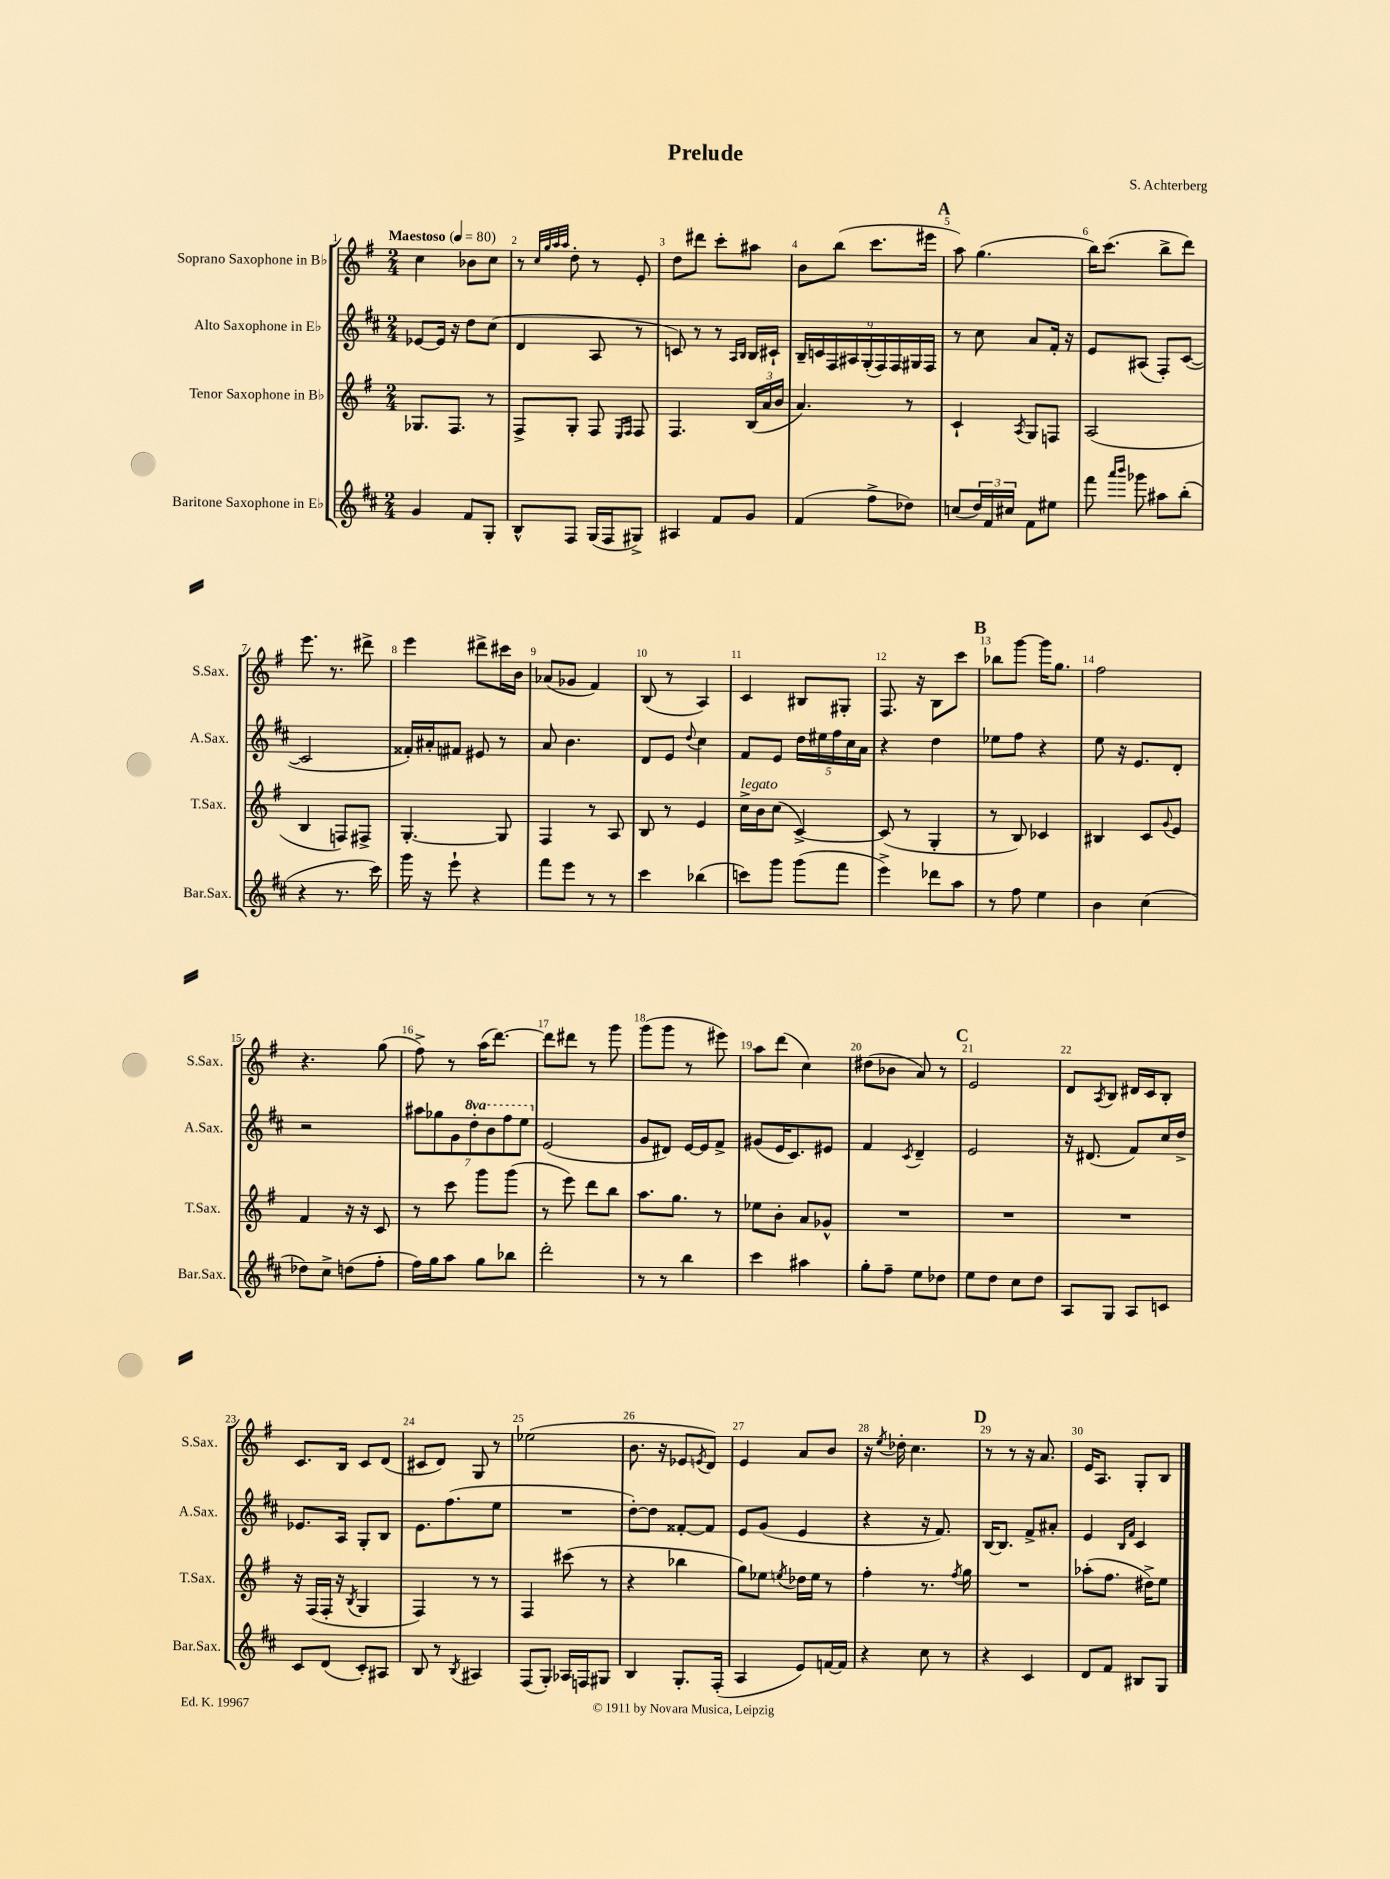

**kern	**kern	**kern	**kern
*staff4	*staff3	*staff2	*staff1
*clefG2	*clefG2	*clefG2	*clefG2
*k[f#c#]	*k[f#]	*k[f#c#]	*k[f#]
*M2/4	*M2/4	*M2/4	*M2/4
*MM80	*MM80	*MM80	*MM80
4g	8.G-	[8e-	4cc
.	.	16e-]	.
.	8.F#	16r	.
8f#	.	8dd	8b-
8G'	8r	(8cc#	8cc
=	=	=	=
8B^^	8F#^	4d	8r
.	.	.	32qqcc
.	.	.	32qqgg
.	.	.	32qqaa
.	.	.	32qqaa
8F#	8G'	.	8dd'
(16G	8F#	8A	8r
16F#	.	.	.
.	16qqE	.	.
.	16qqF#	.	.
8G#^)	8F#	8r	8e'
=	=	=	=
4A#	4.F#	8c)	8dd
.	.	8r	8ddd#
8f#	.	8r	8ccc'
.	.	16qqA	.
.	.	16qqB	.
8g	(24B	16B	8aa#
.	24a	.	.
.	.	16c#`	.
.	24b	.	.
=	=	=	=
(4f#	4.a)	18B~	8b
.	.	18c	.
.	.	18F#	.
.	.	.	(8bb
.	.	18A#	.
.	.	(18G'	.
8ff#^	.	.	8.ccc
.	.	18F#)	.
.	.	18F#	.
8dd-)	8r	.	.
.	.	18G#	.
.	.	.	16eee#
.	.	18F#	.
=	=	=	=
(8cc	4c`	8r	8aa)
24dd)	.	8cc#	(4.gg
24f#	.	.	.
24cc#	.	.	.
.	8qA	.	.
8f#	8G	8a	.
8ee#	8F	16f#'	.
.	.	16r	.
=	=	=	=
8fff#	(2A	8e	16bb)
.	.	.	(8.ccc
16qqaaa	.	.	.
16qqbbb	.	.	.
8ggg-	.	(8A#	.
8aa#	.	8F#')	8bb^
(8bb'	.	([8c#	8ddd)
=	=	=	=
4r	4B	2c#]	8.eee
.	.	.	8.r
8.r	8F)	.	.
.	8F#^	.	8ddd#^
16ccc#)	.	.	.
=	=	=	=
16ggg	[4.G'	16f##')	4eee
16r	.	16a#'	.
8eee`	.	8f#	.
4r	.	8e#	8ddd#^
.	8G]	8r	16ccc#
.	.	.	16b
=	=	=	=
8fff#	4F#	8a	(8a-
8eee	.	4.b	8g-
8r	8r	.	4f#)
8r	8A	.	.
=	=	=	=
4ccc#	8B	8d	(8B
.	8r	8e	8r
.	.	8qqdd	.
(4bb-	4e	4cc#	4A)
=	=	=	=
8ccc)	16cc^	8f#	4c
.	16b	.	.
8ggg	(8cc	8e	.
(8ggg	[4c^)	20dd	8B#
.	.	20ee#	.
.	.	20ff#	.
8fff#	.	.	8G#'
.	.	20cc#	.
.	.	20a	.
=	=	=	=
4eee^)	(8c]	4r	8.F#
.	8r	.	.
.	.	.	16r
8ddd-	4G'	4dd	8B
8aa	.	.	8ccc
=	=	=	=
8r	8r	8ee-	8bb-
8ff#	8B)	8ff#	[8ggg
4ee	4c-	4r	16ggg]
.	.	.	8.gg
=	=	=	=
4b	4B#	8ee	2ff#
.	.	16r	.
.	.	8.e	.
(4cc#	8c	.	.
.	8qqg	.	.
.	8e	8d'	.
=	=	=	=
8dd-)	4f#	2r	4.r
8cc#^	.	.	.
(8dd	16r	.	.
.	16r	.	.
8ff#'	8c	.	(8gg
=	=	=	=
16ff#)	8r	14aa#	8ff#^)
16gg	.	.	.
.	.	14gg-	.
8aa	8ccc	.	8r
.	.	14g	.
.	.	14ddd'	.
8gg	8ggg	.	(16aa
.	.	14bb	.
.	.	.	[8.ddd)
.	.	14fff#	.
8bb-	(8ggg	.	.
.	.	14eee	.
=	=	=	=
2ddd'	8r	(2e	8ddd]
.	8eee)	.	8ddd#
.	8ddd	.	8r
.	8bb	.	8ggg
=	=	=	=
8r	8.aa	8g	(8ggg
8r	.	8d#)	8ggg
.	8.gg	.	.
4bb	.	[16e	8r
.	.	16e]	.
.	8r	8f#^	8eee#)
=	=	=	=
4ccc#	8ee-	(8g#	8aa
.	8b'	16e	(8ddd
.	.	8.c#)	.
4aa#	8a	.	4cc)
.	8g-^^	8e#	.
=	=	=	=
8gg'	2r	4f#	(8dd#
8ff#~	.	.	8b-
.	.	8qc#	.
8ee	.	4d~	8a)
8dd-	.	.	8r
=	=	=	=
8ee	2r	2e	2e
8dd	.	.	.
8cc#	.	.	.
8dd	.	.	.
=	=	=	=
8A	2r	16r	8d
.	.	(8.d#	.
.	.	.	8qA
8G	.	.	8B
8A	.	8f#)	16d#
.	.	.	16c
8c	.	16cc#	8B'
.	.	16dd^	.
=	=	=	=
8c#	16r	8.e-	8.c
.	(16F#	.	.
(8d	16F#'	.	.
.	16r	16A	16B
.	8qB	.	.
8c#')	4G	8G'	8c
8A#	.	8B	(8d
=	=	=	=
8B	4F#)	8.e	8c#
8r	.	.	8d)
.	.	(8.ff#	.
8qB	.	.	.
4A#	8r	.	8G
.	8r	8ee	8r
=	=	=	=
(8F#	4F#	2r	(2ee-
8G')	.	.	.
16A-	(8ccc#	.	.
16F	.	.	.
8G#	8r	.	.
=	=	=	=
4B	4r	[8dd')	8.b
.	.	8dd]	.
.	.	.	16r
8.G'	4bb-	[8f##'	8e-
.	.	.	8qe
.	.	8f##]	8d)
(16F#'	.	.	.
=	=	=	=
4A	8gg)	8e	4e
.	8ee-	(8g	.
.	8qee	.	.
8e)	16dd-	4e	8a
.	16ee	.	.
[16f	8r	.	8b
16f]	.	.	.
=	=	=	=
4r	4ff#'	4r	16r
.	.	.	8qee
.	.	.	16dd-'
.	.	.	4.cc
8cc#	8.r	16r	.
.	.	8.f#)	.
8r	.	.	.
.	8qff#	.	.
.	16gg	.	.
=	=	=	=
4r	2r	[16B	8r
.	.	8.B]	.
.	.	.	8r
4c#	.	8f#^	16r
.	.	.	8.a
.	.	8a#'	.
=	=	=	=
8d	(8aa-'	4e	16e
.	.	.	8.A
8f#	8.ff#	.	.
.	.	16qqB	.
.	.	16qqf#	.
8B#	.	4c#	8G'
.	16dd#^)	.	.
8G	8ee	.	8B
==	==	==	==
*-	*-	*-	*-
